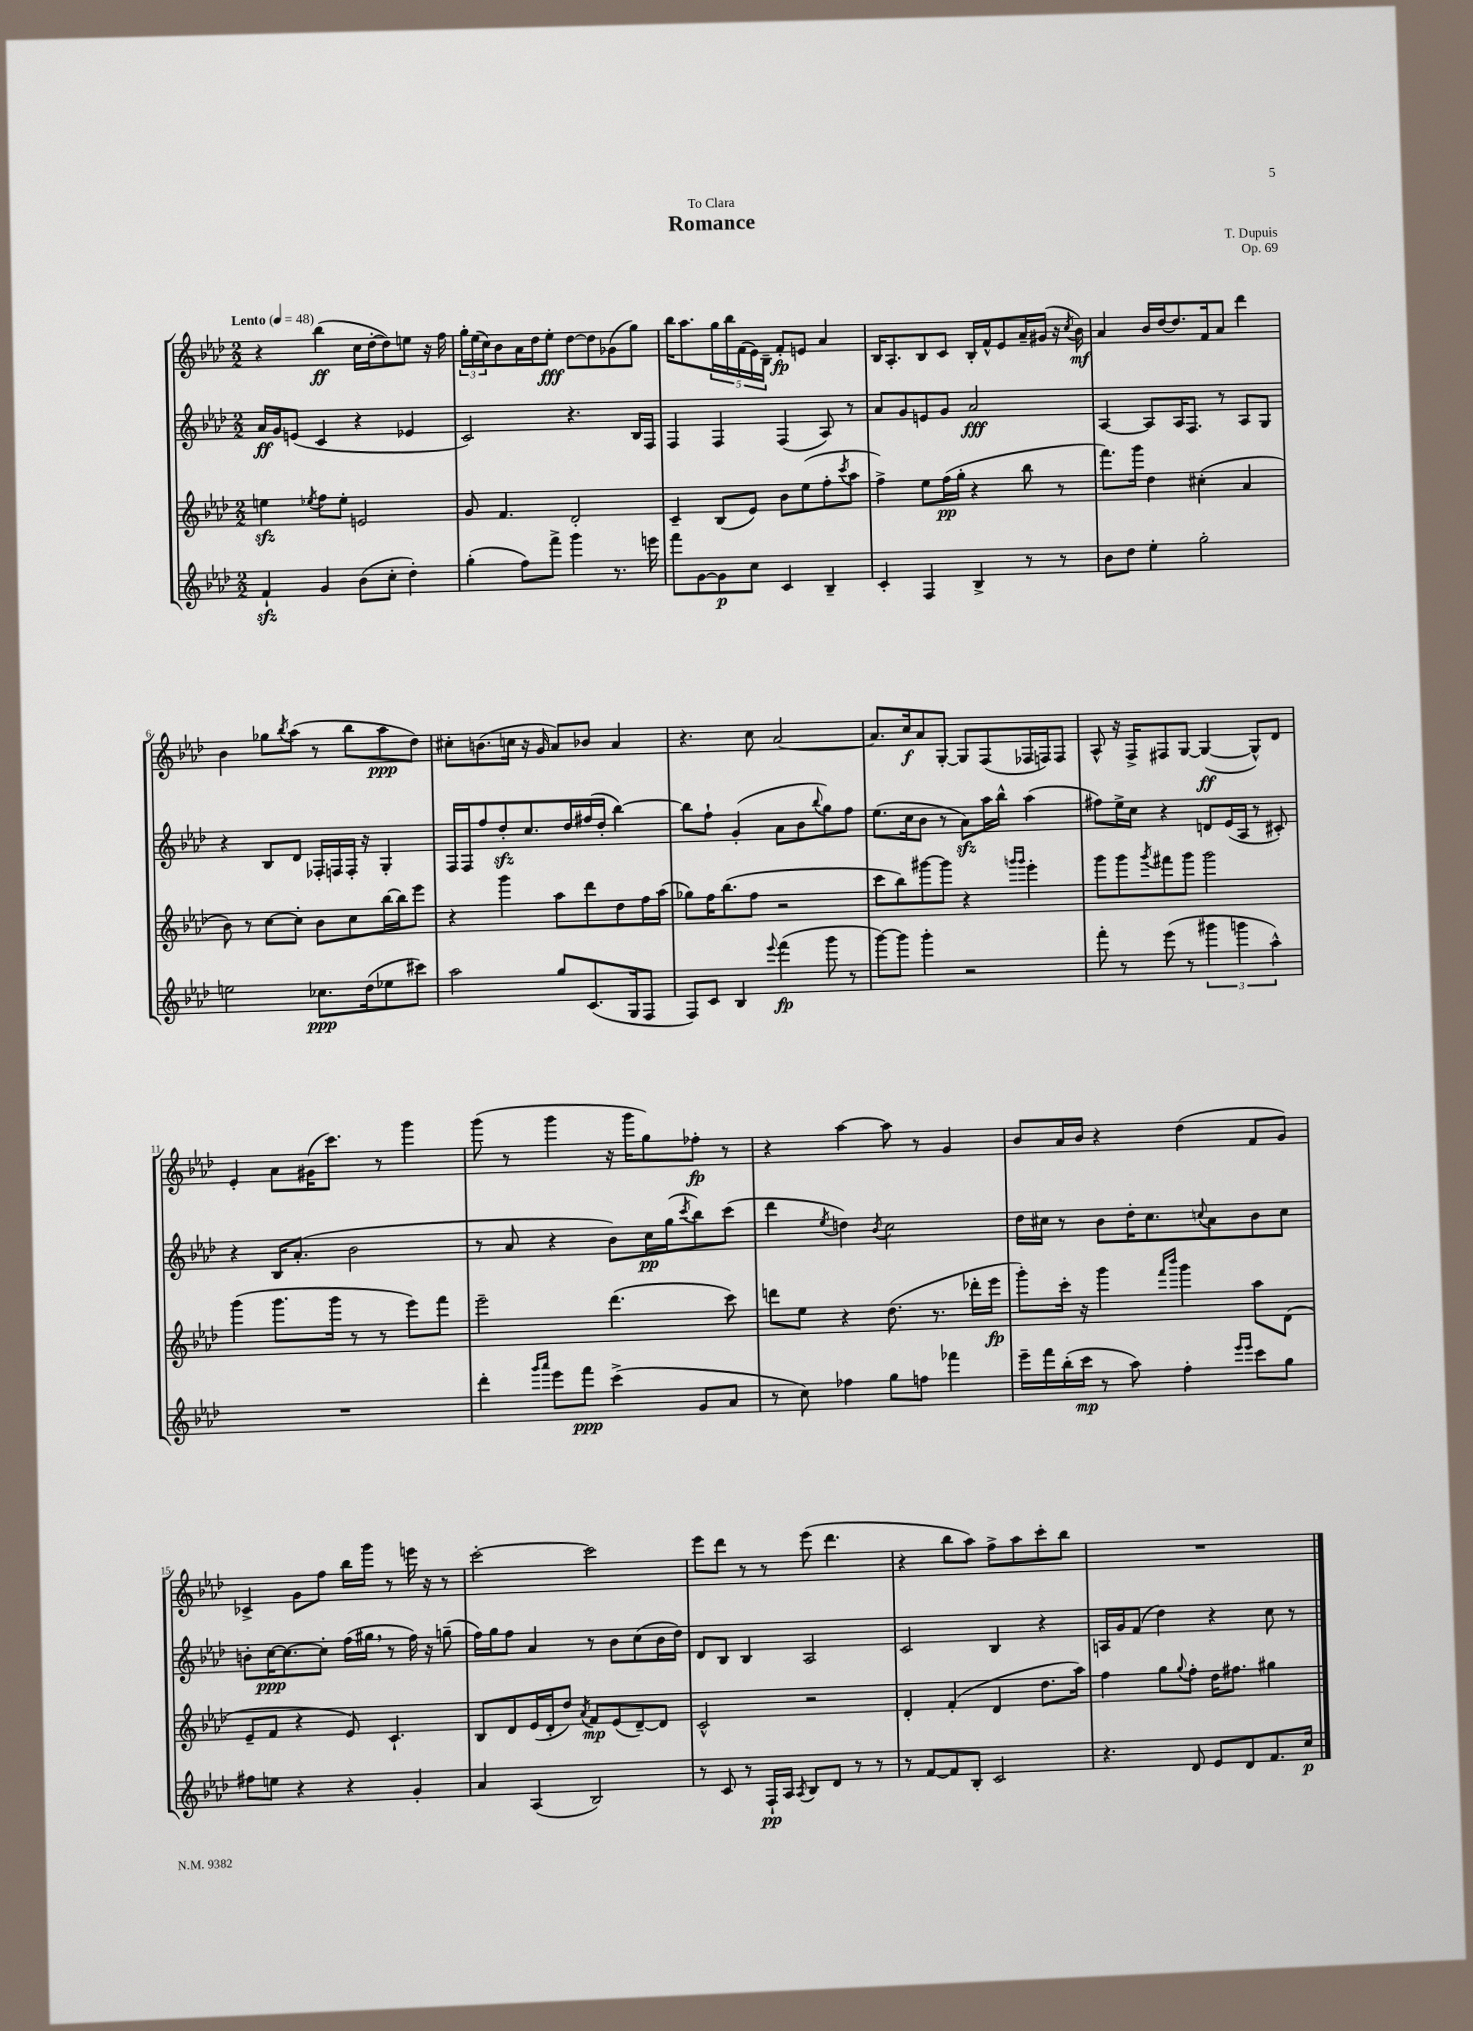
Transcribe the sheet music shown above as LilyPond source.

\header { title = "Romance" composer = "T. Dupuis" dedication = "To Clara" opus = "Op. 69" }
<<
\new StaffGroup <<
\new Staff = "s0" {
    \clef treble \key aes \major \numericTimeSignature \time 2/2 \tempo "Lento" 4 = 48
    r4 bes''4\ff( c''16 des''16~-. des''8) e''8 r16 f''16 |
    \tuplet 3/2 { g''16-. ees''16( c''16) } bes'8 aes'16 des''16 ees''8-.\fff des''8~ des''8 ges'8( g''8) |
    bes''16 aes''8. \tuplet 5/4 { g''16 bes''16 f'16( ees'16) bes16-- } f'8-.\fp e'8 aes'4 |
    bes16 aes8.-. bes8 c'8 bes16-. f'16-^ ees'8 aes'16-- gis'16( r16 \acciaccatura { c''8 } bes'16\mf) |
    aes'4 bes'16 des''16~ des''8. f'16 aes'8 des'''4 |
    bes'4 ges''8 \acciaccatura { bes''8 } aes''8( r8 bes''8 aes''8\ppp des''8) |
    cis''8-. b'8.( c''16 r16 g'16 aes'8) bes'8 aes'4 |
    r4. c''8 aes'2~ |
    aes'8. c''16\f aes'8 g8~-. g8 f8( fes16 f16) f8 |
    aes8-^ r16 f16-> fis8 g8~ g4~\ff( g8-^) des'8 |
    ees'4-. aes'8 gis'16( c'''8.) r8 g'''4 |
    g'''8( r8 g'''4 r16 g'''16 g''8) fes''8-.\fp r8 |
    r4 aes''4~ aes''8 r8 g'4 |
    bes'8 aes'16 bes'16 r4 des''4( f'8 g'8) |
    ces'4-> g'8 f''8 bes''16 g'''16 r8 e'''16 r16 r8 |
    c'''2~-. c'''2 |
    ees'''8 des'''8 r8 r8 ees'''8( des'''4. |
    r4 bes''8 aes''8) f''8-> aes''8 c'''8-. bes''8 |
    R1 \bar "|." |
}
\new Staff = "s1" {
    \clef treble \key aes \major \numericTimeSignature \time 2/2
    aes'16\ff g'16 e'8( c'4 r4 ees'4 |
    c'2) r4. bes16 f16 |
    f4 f4 f4( aes8) r8 |
    aes'8 g'8 e'8 g'8 aes'2\fff |
    aes4~ aes8 aes16 f8. r8 aes8 g8 |
    r4 bes8 des'8 fes16-. f16 f16-. r16 g4-. |
    f16 f16 f''8 des''8-.\sfz c''8. des''16 fis''16( des''16-. bes''4~) |
    bes''8 f''8-! g'4-.( aes'8 bes'8 \appoggiatura { bes''8 } g''8) f''8 |
    ees''8.( c''16 bes'8 r8 aes'8\sfz) aes''16 bes''16-^ aes''4( |
    fis''8) ees''16-> c''16 r4 d'8 ees'16( aes16 r8 cis'8-.) |
    r4 bes16 aes'8.-.( bes'2 |
    r8 aes'8 r4 bes'8) c''16\pp g''16( \acciaccatura { c'''8 } bes''8) c'''8( |
    des'''4 \acciaccatura { ees''8 } d''4) \acciaccatura { bes'8 } c''2 |
    des''16 cis''16 r8 bes'8 des''16-. cis''8. \appoggiatura { c''8 } aes'8 bes'8 c''8 |
    b'8-. c''16~\ppp c''8.~ c''8-. f''16( gis''16 \breathe r8 f''16) r16 g''8--( |
    f''16) g''16 f''8 aes'4 r8 bes'8 c''8( bes'16 des''16) |
    des'8 bes8 bes4 aes2 |
    c'2 bes4 r4 |
    a16 g'16 f'8( des''4) r4 c''8 r8 \bar "|." |
}
\new Staff = "s2" {
    \clef treble \key aes \major \numericTimeSignature \time 2/2
    e''4\sfz \acciaccatura { ees''8 } f''8 ees''8-. e'2 |
    g'8 f'4. des'2-. |
    c'4-- bes8( ees'8) bes'8 ees''8( f''8-. \acciaccatura { c'''8 } aes''8 |
    f''4->) ees''8 f''16\pp( g''16-. r4 bes''8 r8 |
    f'''8.) g'''16 des''4 cis''4-.( aes'4 |
    bes'8) r8 c''8~ c''8-. bes'8 c''8 bes''16~ bes''16 ees'''8 |
    r4 g'''4 aes''8 des'''8 des''8 f''16 aes''16( |
    ges''8) f''16 bes''8.( f''8 r2 |
    c'''8 bes''8) gis'''8~ gis'''8 r4 \grace { g'''16 g'''16 } ees'''4-. |
    g'''8 g'''8 \acciaccatura { g'''8 } fis'''8 g'''8 g'''2 |
    g'''4( g'''8. g'''16 r8 r8 ees'''8) f'''8 |
    ees'''2-- des'''4.( c'''8) |
    d'''8 ees''8 r4 des''8.( r8. des'''16-. ees'''16\fp |
    g'''8-.) c'''16-. r16 g'''4 \grace { f'''16 bes'''16 } g'''4 aes''8 des'8( |
    ees'8-- f'8 r4 ees'8) c'4.-! |
    bes8 des'8 ees'16( des'16-. des''8) \acciaccatura { aes'8 } f'8\mp ees'8( des'8~--) des'8 |
    c'2-^ r2 |
    des'4-. f'4-.( des'4 des''8. aes''16) |
    f''4 g''8 \appoggiatura { g''8 } f''8-. des''16 fis''8. gis''4 \bar "|." |
}
\new Staff = "s3" {
    \clef treble \key aes \major \numericTimeSignature \time 2/2
    f'4-!\sfz g'4 bes'8( c''8-. des''4-.) |
    g''4-.( f''8) f'''8-> g'''4 r8. e'''16 |
    f'''8 g'8~ g'8\p c''8 c'4 bes4-- |
    c'4-. f4 bes4-> r8 r8 |
    bes'8 des''8 ees''4-. g''2-. |
    e''2 ces''8.\ppp des''16( ees''8 cis'''8) |
    aes''2 g''8 c'8.( g16 f8 |
    f8) c'8 bes4 \appoggiatura { ees'''8 } f'''4\fp( g'''8 r8 |
    g'''8~) g'''8 g'''4-. r2 |
    f'''8-. r8 ees'''8( r8 \tuplet 3/2 { gis'''4 g'''4 aes''4-^) } |
    R1 |
    des'''4-. \grace { g'''16 aes'''16 } ees'''8 f'''8\ppp c'''4->( g'8 aes'8 |
    r8 c''8) fes''4 g''8 f''8 fes'''4 |
    ees'''16-- f'''16 bes''16-.( c'''16\mp r8 aes''8) f''4-. \grace { ees'''16 ees'''16 } c'''8 g''8 |
    fis''8 e''8 r4 r4 g'4-. |
    aes'4 aes4( bes2) |
    r8 c'8 r8 f16-!\pp aes16 \acciaccatura { aes8 } bes8 des'8 r8 r8 |
    r8 f'8~ f'8 bes8-. c'2 |
    r4. des'8 ees'8 des'8 f'8. c''16\p \bar "|." |
}
>>
>>
